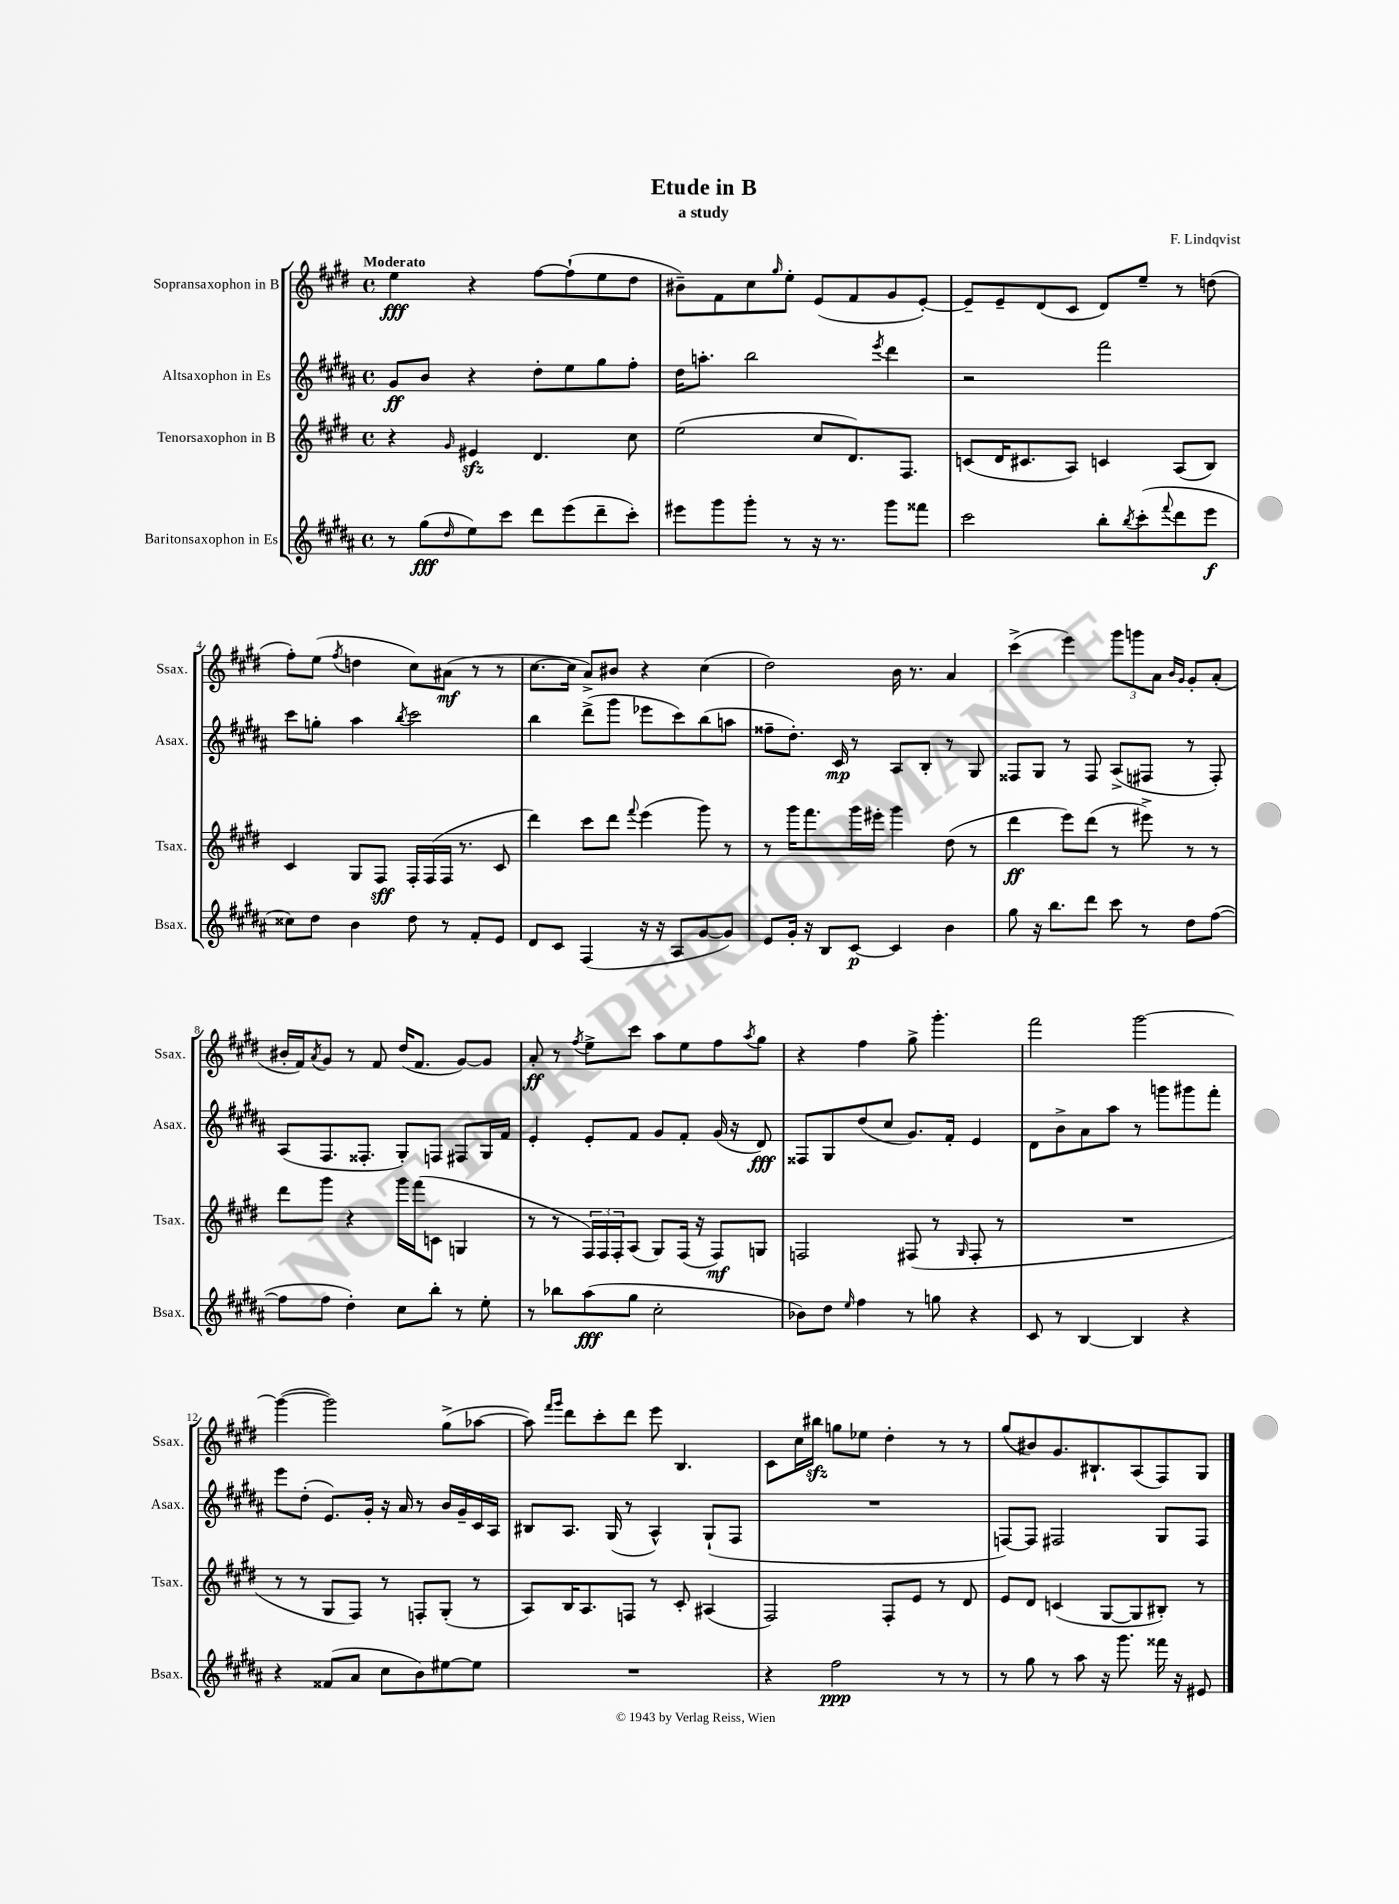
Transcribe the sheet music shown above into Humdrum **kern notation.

**kern	**kern	**kern	**kern
*staff4	*staff3	*staff2	*staff1
*clefG2	*clefG2	*clefG2	*clefG2
*k[f#c#g#d#a#]	*k[f#c#g#d#]	*k[f#c#g#d#a#]	*k[f#c#g#d#]
*M4/4	*M4/4	*M4/4	*M4/4
*met(c)	*met(c)	*met(c)	*met(c)
8r	4r	8g#/L	4ee\
(8gg#\L	.	8b/J	.
16qqdd#/	16qqg#/	.	.
8ee\)	4e#/	4r	4r
8ccc#\J	.	.	.
8ddd#\L	4.d#/	8dd#'\L	[8ff#\L
(8eee\	.	8ee\	(8ff#`\]
8ddd#~\	.	8gg#\	8ee\
8ccc#'\J)	8cc#\	8ff#'\J	8dd#\J
=	=	=	=
8eee#\L	(2ee\	16dd#\LK	8b#~\L)
.	.	8.aa'\J	.
8ggg#\	.	.	8f#\
8ggg#'\J	.	2bb\	8cc#\
.	.	.	16qqgg#/
8r	.	.	8ee'\J
16r	8cc#/L	.	(8e/L
8.r	.	.	.
.	8.d#/)	.	8f#/
.	.	8qeee/	.
8ggg#\L	.	4ddd#\	8g#/
.	8.F#/J	.	.
8fff##\J	.	.	[8e'/J)
=	=	=	=
2ccc#\	(8c/L	2r	8e~/]L
.	16d#/K	.	8e~/
.	8.c#/	.	.
.	.	.	(8d#/
.	8A/J)	.	8c#/J
8bb'\L	4c/	2fff#\	8d#/L)
8qbb/	.	.	.
(8ccc#'\	.	.	8ee~/J
8qqfff#/	.	.	.
8ddd#\	(8A/L	.	8r
8eee\J	8B/J)	.	(8dd\
=	=	=	=
8cc##\L)	4c#/	8ccc#\L	8ff#'\L)
8dd#\J	.	8gg'\J	(8ee\J
.	.	.	8qff#/
4b\	8G#/L	4aa#\	4dd\
.	8F#/J	.	.
.	.	8qbb/	.
8dd#\	16F#'/LL	2ccc#\	8cc#\L)
.	(16F#/	.	.
8r	16F#/JJ	.	(8a#\J
.	8.r	.	.
8f#'/L	.	.	8r
8e/J	8c#/	.	8r
=	=	=	=
8d#/L	4ddd#\)	4bb\	[8.cc#\L
8c#/J	.	.	.
.	.	.	16cc#\]Jk
(4F#/	8ccc#\L	(8ddd#^\L	8a^/L)
.	8ddd#\J	8ggg#\J	8b#/J
.	8qqfff#/	.	.
16r	(4eee\	8eee-\L	4r
16r	.	.	.
8A#/L	.	8ccc#\)	.
[8g#/	8ggg#\)	(8bb\	(4cc#\
8g#/]J)	8r	8aa\J	.
=	=	=	=
8e/L	8r	8ff##~\L	2dd#\)
16g#'/Jk	16ggg#\LK	8.dd#'\J)	.
16r	8.fff#\	.	.
8B/L	.	.	.
.	.	16c#/	.
[8c#/J	16ggg#\L	8r	.
.	16eee#'\JJ	.	.
4c#/]	4ggg#\	8A#/L	16b\
.	.	.	8.r
.	.	8B'/J	.
4b\	(8dd#\	8r	4a/
.	8r	8G#/	.
=	=	=	=
8gg#\	4ddd#\	8F##/L	(4ccc#^\
16r	.	8G#/J	.
8.bb\L	.	.	.
.	8eee\L)	8r	4eee\)
8ddd#\J	(8ddd#\J	8F##/	.
8ccc#\	8r	(8A#^/L	12ggg#\L
.	.	.	12ggg\
8r	8eee#^\)	8F#/J	.
.	.	.	12a\J
.	.	.	16qqb/LL
.	.	.	16qqg#/JJ
8dd#\L	8r	8r	8g#'/L
([8ff#\J	8r	8F#'/)	(8a'/J
=	=	=	=
8ff#\]L	8ddd#\L	(8A#/L	16b#'/LL
.	.	.	16f#/J)
.	.	.	8qa/
8ff#\J	8ggg#\J	8.F#/	8g#/J
4dd#'\)	4r	.	8r
.	.	8.F##'/J	.
.	.	.	8f#/
8cc#\L	16ggg#\LL	8G#'/L)	(16dd#/LK
.	(16fff#\J	.	8.f#/J
8bb'\J	8c\J	8F/J	.
8r	4G/	8F#/L	[8g#/L)
8ee'\	.	16G#/L	8g#/]J
.	.	16f#/JJ	.
=	=	=	=
8r	8r	4e'/	8a'/
8bb-\L	8r	.	8r
.	.	.	8qff#/
(8aa#\	24F#/LL)	8e'/L	8ee^\L
.	24F#/	.	.
.	24F#'/J	.	.
8gg#\J	(8A/J	8f#/J	8ccc#\J
2cc#'\	8G#/L)	8g#/L	8aa\L
.	(16F#/Jk	8f#'/J	8ee\
.	16r	.	.
.	8F#/L)	(16g#/	8ff#\
.	.	16r	.
.	.	.	8qaa/
.	8G/J	8d#/)	8gg#\J
=	=	=	=
8b-\L)	2F/	8F##/L	4r
8dd#\J	.	8G#/	.
16qqee/	.	.	.
4ff#\	.	(8dd#/	4ff#\
.	.	8cc#/J	.
8r	(8F#/	8.g#/L)	8gg#^\
8gg\	8r	.	4.ggg#'\
.	.	16f#'/Jk	.
.	16qqG#/	.	.
4r	8F#'/	4e/	.
.	8r	.	.
=	=	=	=
8c#/	1r	8d#\L	2fff#\
8r	.	8b^\	.
[4B/	.	8a#\	.
.	.	8aa#\J	.
4B/]	.	8r	[2ggg#\
.	.	8ggg\L	.
4r	.	8ggg#\	.
.	.	8fff#'\J	.
=	=	=	=
4r	8r	8eee\L	(4ggg#\_
.	8r	(8dd#'\J	.
(8f##/L	8G#/L	8.e/L)	2ggg#\])
8a#/J	8F#/J)	.	.
.	.	16g#'/Jk	.
8cc#\L	8r	16r	.
.	.	16a#/	.
8b\)	8F'/L	8r	.
[8ee#\	(8G#'/J	16b/LL	(8gg#^\L
.	.	16g#~/	.
8ee#\]J	8r	16c#/	[8aa-\J
.	.	16A#/JJ	.
=	=	=	=
1r	8A/L)	8B#/L	8aa-\])
.	.	.	16qqfff#/LL
.	.	.	16qqggg#/JJ
.	16B/K	8.A#/J	8ddd#\L
.	8.A/	.	.
.	.	.	8ccc#'\
.	.	(16G#/	.
.	8F/J	8r	8ddd#\J
.	8r	4A#^^/)	8eee\
.	8c#'/	.	4.B/
.	(4A#/	(8G#`/L	.
.	.	8F#/J	.
=	=	=	=
4r	2F#/)	1r	8c#\L
.	.	.	16cc#\L
.	.	.	16bb#\JJ
2ff#\	.	.	8gg\L
.	.	.	8ee-\J
.	8F#'/L	.	4dd#'\
.	8e/J	.	.
8r	8r	.	8r
8r	8d#/	.	8r
=	=	=	=
8r	8e/L	[8F/L)	(8gg#/L
8gg#\	8d#/J	8F/]J	8b#/)
8r	(4c/	2F#/	8.g#/
8aa#\	.	.	.
.	.	.	8.B#`/
16r	[8G#/L	.	.
8.ggg#\	.	.	.
.	8G#/]	.	(8A/
16fff##\	8B#'/J)	8G#/L	8F#/)
16r	.	.	.
8e#/	8r	8F#/J	8G#/J
==	==	==	==
*-	*-	*-	*-
